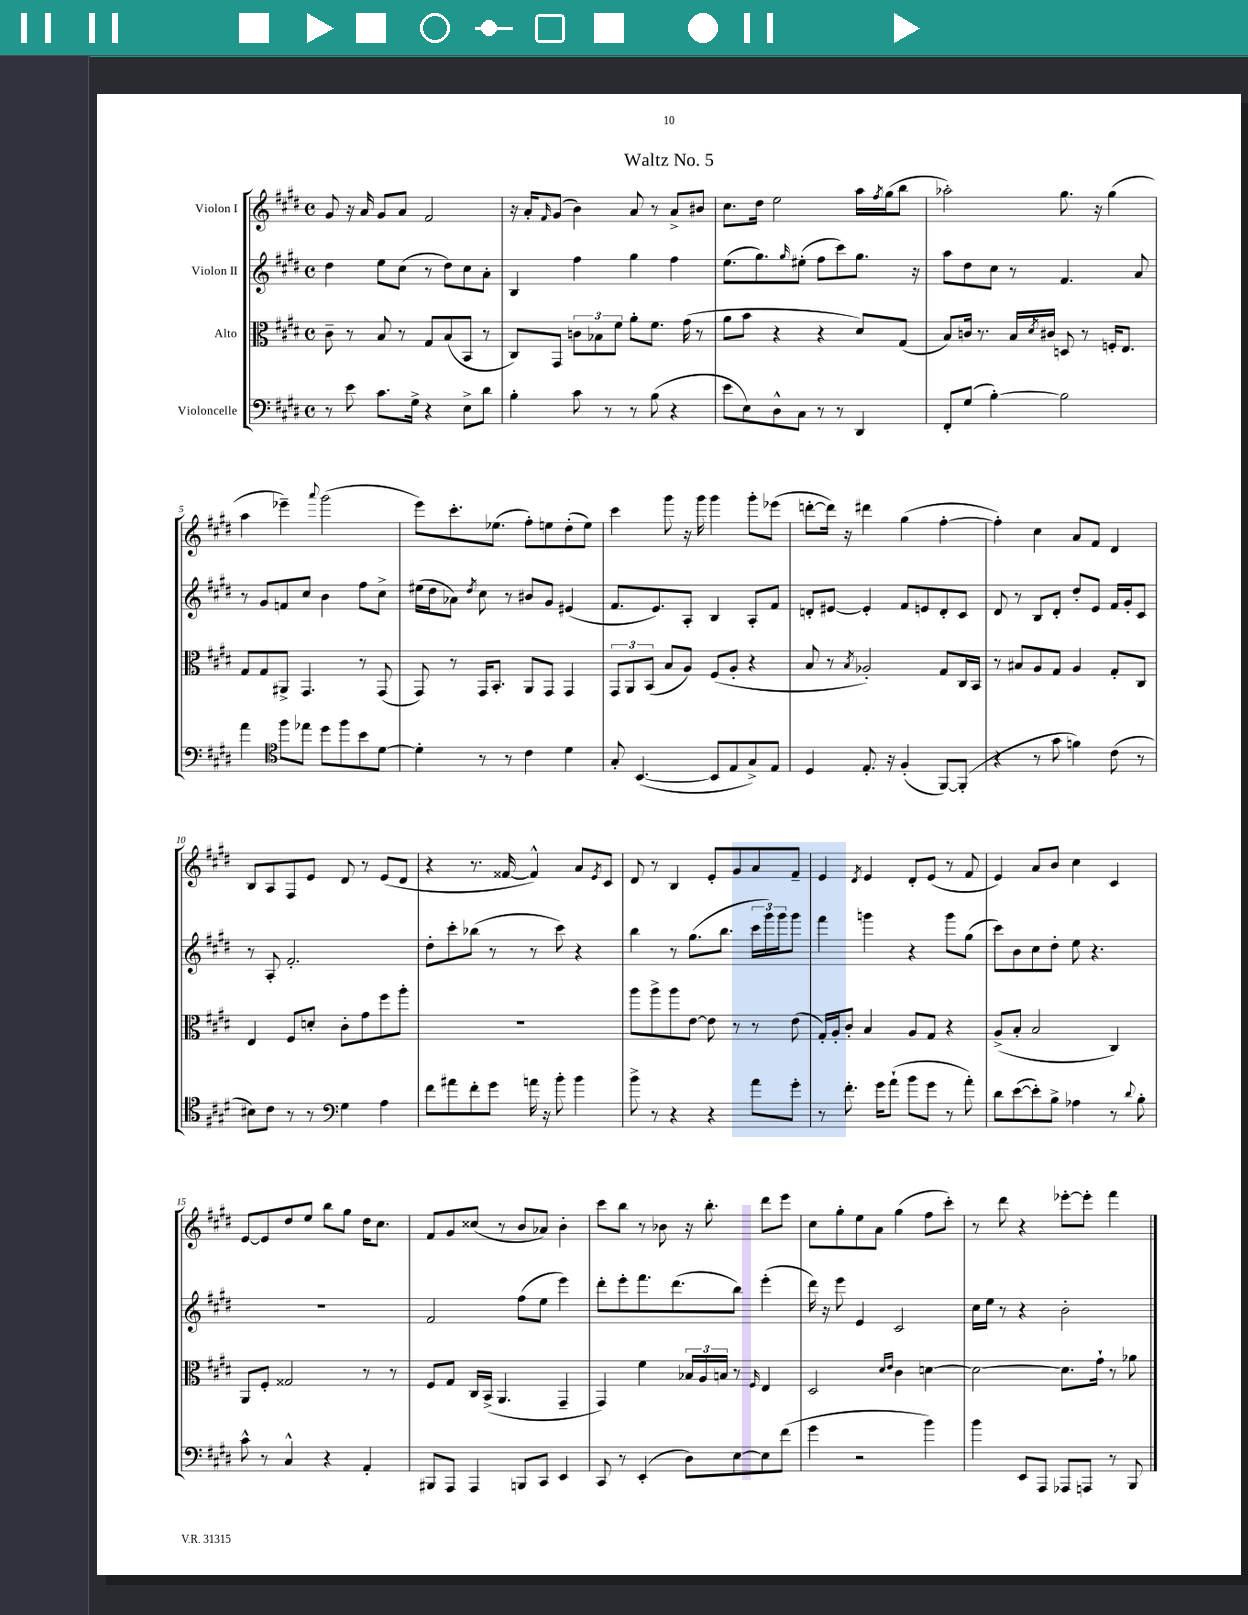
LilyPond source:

\header { title = "Waltz No. 5" }
<<
\new StaffGroup <<
\new Staff = "s0" \with { instrumentName = "Violon I" } {
    \clef treble \key e \major \defaultTimeSignature \time 4/4
    gis'8 r16 a'16 gis'8 a'8 fis'2 |
    r16 a'16-. \grace { fis'16 } gis'8( b'4) a'8 r8 a'8-> bis'8 |
    cis''8. dis''16 e''2 a''16 \acciaccatura { fis''8 } gis''16( b''8 |
    aes''2-.) gis''8. r16 gis''4( |
    a''4 ees'''4--) \appoggiatura { a'''8 } gis'''2( |
    e'''8) cis'''8.-. ees''8.( fis''8-.) e''8 dis''8-.( e''8) |
    cis'''4 gis'''8 r16 gis'''16 gis'''4 gis'''8-. ees'''8( |
    d'''8~-. d'''16) r16 dis'''4 gis''4( fis''4~-. |
    fis''4-.) cis''4 a'8 fis'8 dis'4 |
    b8 a8 fis8 e'8 dis'8 r8 e'8( dis'8 |
    r4 r8. fisis'16~ fisis'4-^) a'8 \acciaccatura { e'8 } cis'8 |
    dis'8 r8 b4 e'8-. gis'8 a'8 fis'8-- |
    e'4 \acciaccatura { dis'8 } e'4 dis'8-. e'8( r8 fis'8 |
    e'4) a'8 b'8 cis''4 cis'4 |
    e'8~ e'8 dis''8 e''8 b''8 gis''8 dis''16 cis''8. |
    fis'8 gis'8 cisis''8( r8 b'8 aes'8) b'4-. |
    cis'''8 b''8 r8 bes'8 r16 b''8.-. dis'''8 e'''8 |
    cis''8 gis''8-. e''8 a'8 gis''4( fis''8 cis'''8-.) |
    r8 dis'''8 r4 ees'''8~-. ees'''8-. fis'''4 \bar "|." |
}
\new Staff = "s1" \with { instrumentName = "Violon II" } {
    \clef treble \key e \major \defaultTimeSignature \time 4/4
    dis''4 e''8 cis''8( r8 dis''8) cis''8 a'8-. |
    b4 fis''4 gis''4 fis''4 |
    e''8.( gis''8.) \grace { gis''16 } eis''8-.( fis''8 cis'''8) gis''8. r16 |
    a''8 dis''8 cis''8 r8 fis'4. a'8 |
    r8 gis'8 f'8 cis''8 b'4 fis''8 cis''8-> |
    eis''16( dis''16 aes'8) \acciaccatura { dis''8 } cis''8 r8 bis'8 gis'8 eis'4( |
    fis'8. e'8.) a8-. b4 a8-. fis'8 |
    d'8-. eis'8~ eis'4-. fis'8 e'8 d'8-. cis'8 |
    dis'8 r8 b8 dis'8-. dis''8-. e'8 fis'16 gis'16-. cis'8 |
    r8 a8-. fis'2.-. |
    dis''8-. cis'''8-. bes''8( r8 r8 cis'''8) r4 |
    b''4 r8 gis''8.( b''8. \tuplet 3/2 { cis'''16 gis'''16) gis'''16 } gis'''8 |
    fis'''4 g'''4 r4 g'''8 gis''8( |
    cis'''8) b'8 cis''8 dis''8-. e''8 r4. |
    R1 |
    fis'2 fis''8( e''8 e'''4) |
    dis'''8-. e'''8-. fis'''8. dis'''8.( b''8) e'''4-.( |
    dis'''16) r16 e'''8 e'4 cis'2 |
    cis''16 e''16 r8 r4 b'2-. \bar "|." |
}
\new Staff = "s2" \with { instrumentName = "Alto" } {
    \clef alto \key e \major \defaultTimeSignature \time 4/4
    cis'8-- r8 b8 r8 gis8 b8( b,8 r8 |
    cis8) gis,8 \tuplet 3/2 { c'8 bes8 fis'8 } a'8-. fis'8. gis'16( r8 |
    a'8 b'8 r4 r4 dis'8) gis8( |
    b8) c'16 r8. b16 \acciaccatura { dis'8 } cis'16 d8 r8 f16-. e8. |
    gis8 gis8 ais,8-> gis,4. r8 gis,8( |
    gis,8) r8 gis,16 b,8.-. a,8 gis,8 gis,4 |
    \tuplet 3/2 { gis,8 a,8 b,8( } b8 a8) fis8( a8-. r4 |
    b8 r8 \acciaccatura { b8 } aes2-.) gis8 cis16 b,16 |
    r8 bis8 a8 gis8 a4 gis8-. cis8 |
    e4 fis8 d'8-. cis'8-. gis'8 fis''8 a''8-. |
    R1 |
    a''8 a''8-> a''8 e'8~ e'8 r8 r8 e'8( |
    gis16-.) a16-. cis'8-. b4 a8 gis8 r4 |
    a8->( b8-. b2 cis4) |
    a,8 fis8-. gisis2 r8 r8 |
    fis8 gis8 cis16 b,16->( a,4. gis,4-- |
    gis,4) fis'4 \tuplet 3/2 { bes16 a16 b16 } r8 \grace { fis16 } e4 |
    dis2 \grace { dis'16 e'16 } cis'4 d'4~ |
    d'2~ d'8. gis'16-! r8 aes'8 \bar "|." |
}
\new Staff = "s3" \with { instrumentName = "Violoncelle" } {
    \clef bass \key e \major \defaultTimeSignature \time 4/4
    r8 e'8 cis'8. gis16-> r4 e8-> dis'8 |
    b4-. cis'8 r8 r8 b8( r4 |
    e'8 e8) dis8-^ cis8 r8 r8 dis,4 |
    fis,8-. gis8( b4~-.) b2 |
    a'4 \clef tenor fis''8 ees''8 dis''8 fis''8 b'8 dis'8~ |
    dis'4-. r8 r8 cis'4 dis'4 |
    gis8-. b,4.~( b,8 e8 gis8->) e8 |
    dis4 e8.-. r16 fis4-.( fis,8~) fis,8-.( |
    r4 r8 gis'8 f'4) cis'8( r8 |
    bis8) cis'8 r8 r8 \clef bass gis4 a4 |
    fis'8 ais'8 fis'8-. gis'8 a'16 r16 b'8-. b'4 |
    b'8-> r8 r4 r4 a'8 gis'8-. |
    r8 fis'8.-. gis'16 a'8-!( b'8 gis'8 r8 a'8-.) |
    dis'8 e'8~( e'8-.) b8-> aes4 r8 \appoggiatura { dis'8 } b8-. |
    cis'8-^ r8 cis4-^ r4 a,4-. |
    bis,,8 a,,8 a,,4 b,,8 cis,8 e,4 |
    cis,8 r8 e,4-.( dis8) e8~ e8 fis'8( |
    gis'4 r2 b'4) |
    b'4 e,8 a,,8 aes,,8 a,,8 r8 b,,8 \bar "|." |
}
>>
>>
